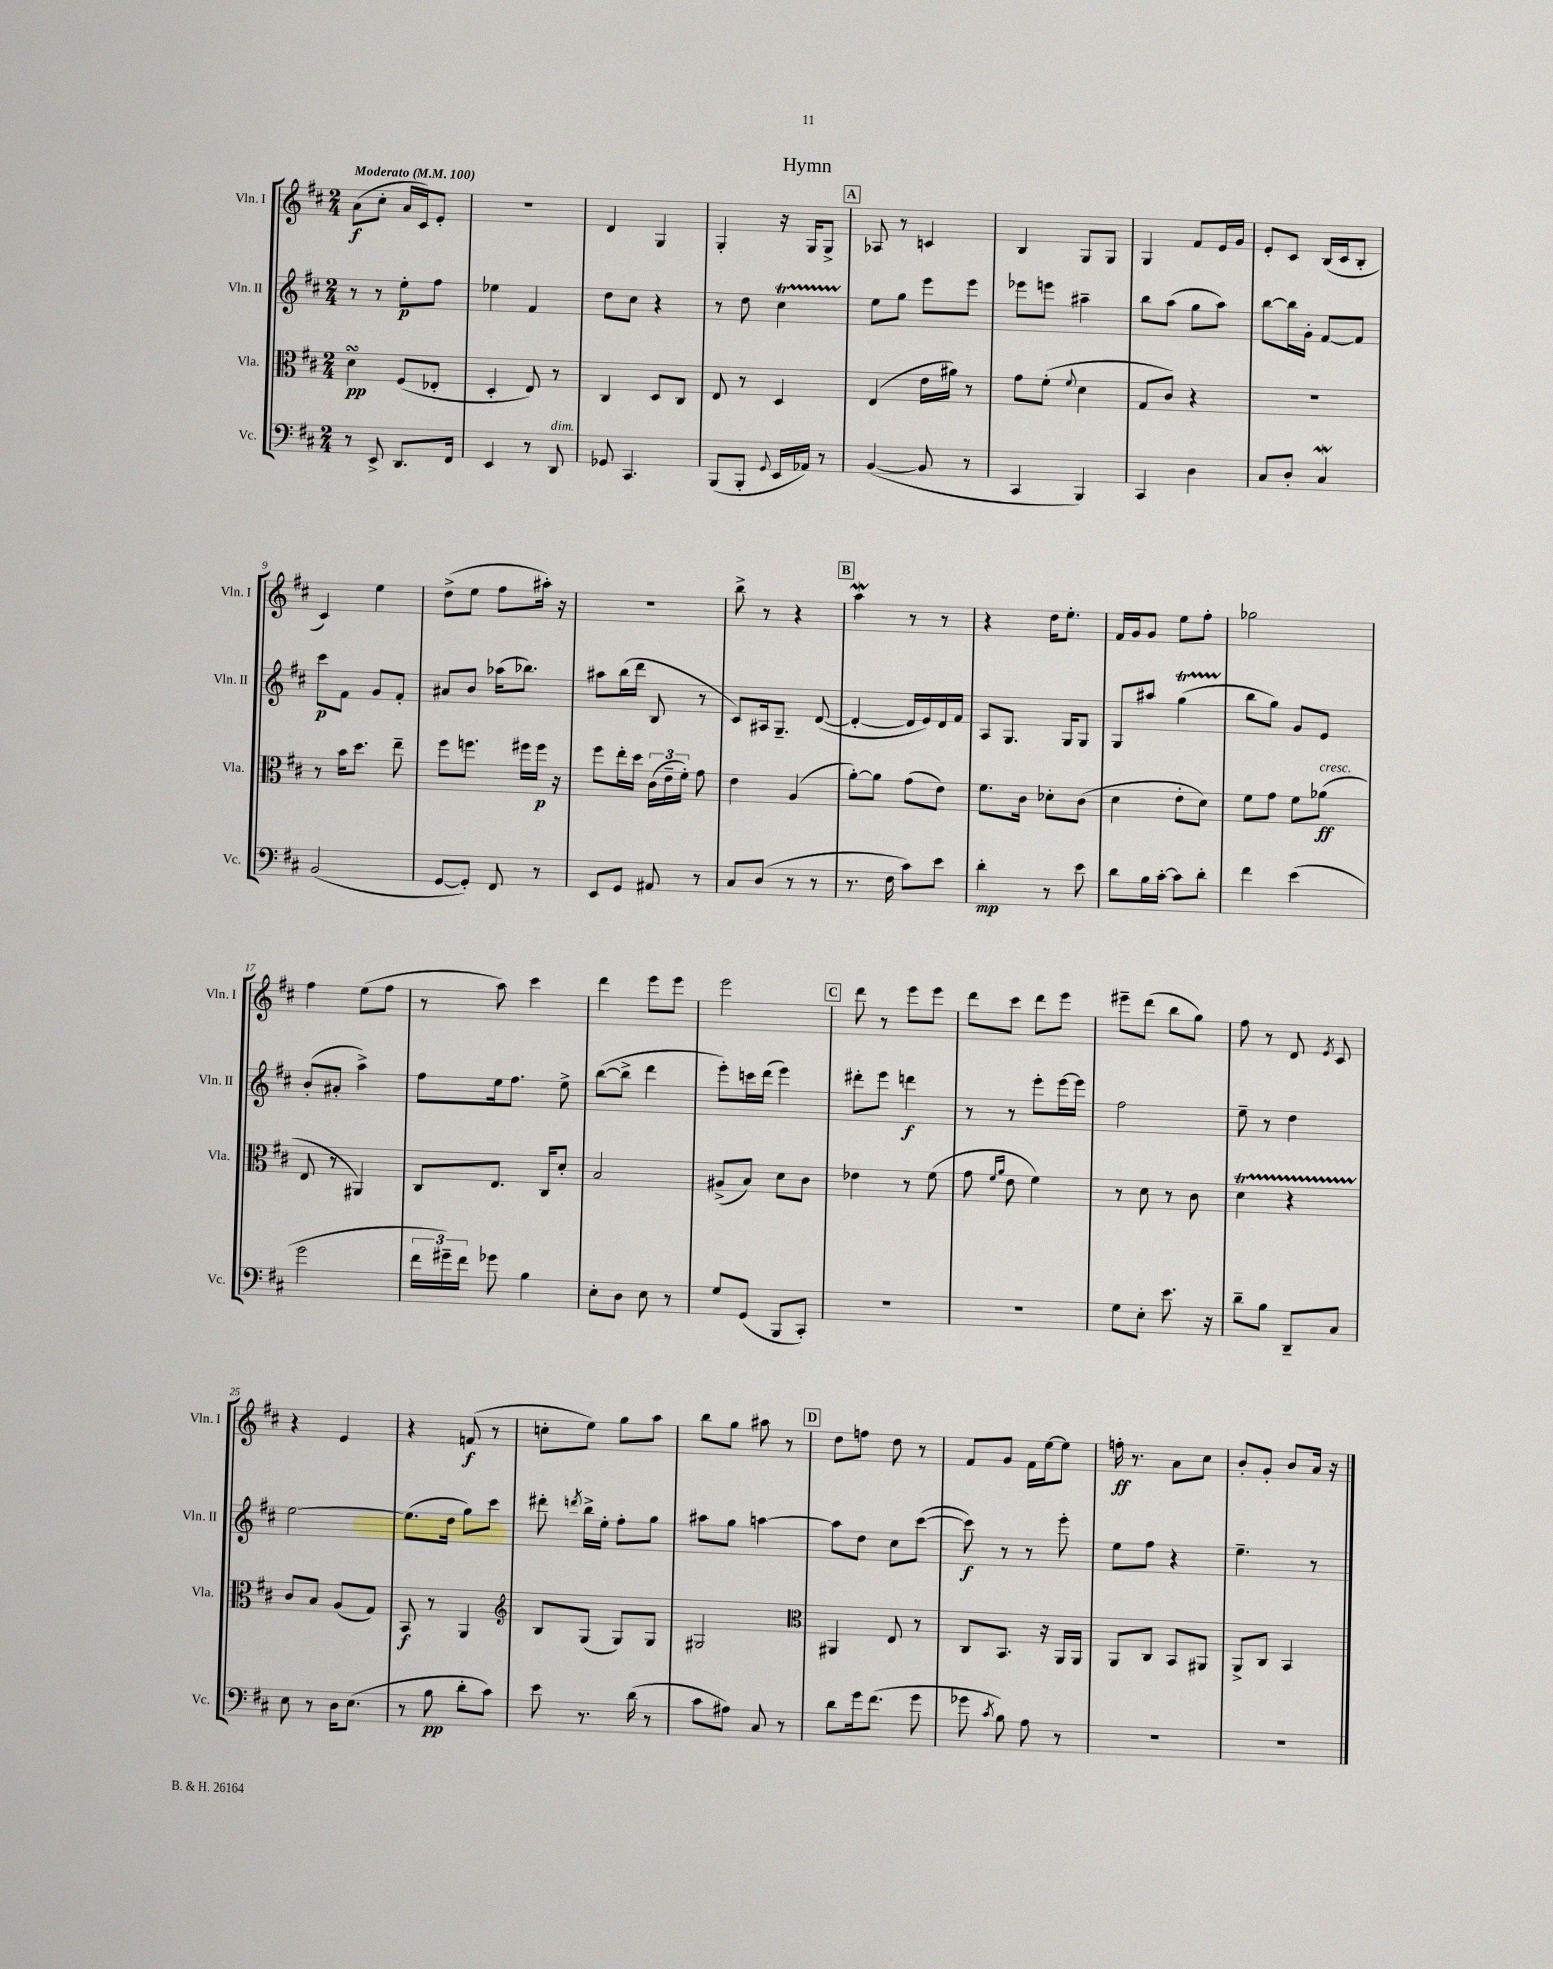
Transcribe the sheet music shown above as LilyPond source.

\header { title = "Hymn" }
<<
\new StaffGroup <<
\new Staff = "s0" \with { instrumentName = "Vln. I" shortInstrumentName = "Vln. I" } {
    \clef treble \key d \major \numericTimeSignature \time 2/4 \tempo "Moderato" 4 = 100
    \autoBeamOff a'8[\f( cis''8]-. a'16[ cis'16) e'8]-. |
    R2 |
    d'4 g4 |
    g4-. r16 g16[ g8]-> |
    \mark \markup { \box "A" } aes8 r8 c'4 |
    b4 g8[ g8] |
    g4 fis'8[ e'16 g'16] |
    e'8[-. cis'8] b16[( cis'16 b8]-. |
    cis'4) e''4 |
    d''8[->( e''8] fis''8[ ais''16]-.) r16 |
    r2 |
    b''8-> r8 r4 |
    \mark \markup { \box "B" } a''4\mordent r8 r8 |
    r4 d''16[ e''8.]-. |
    fis'16[ g'16 g'8] e''8[ fis''8]-. |
    ges''2 |
    fis''4 e''8[( fis''8] |
    r8 a''8) cis'''4 |
    d'''4 e'''8[ e'''8] |
    e'''2 |
    \mark \markup { \box "C" } d'''8 r8 e'''8[ e'''8] |
    d'''8[ cis'''8] d'''8[ e'''8] |
    eis'''8[-- d'''8]( b''8[ g''8]) |
    fis''8 r8 d'8 \acciaccatura { e'8 } cis'8 |
    r4 e'4 |
    r4 f'8\f( r8 |
    c''8[-. e''8]) g''8[ a''8] |
    b''8[ g''8] ais''8 r8 |
    \mark \markup { \box "D" } d''8[ f''8] d''8 r8 |
    fis'8[ g'8] fis'16[ e''16~ e''8] |
    f''16-.\ff r8. a'8[ cis''8] |
    b'8[-. g'8]-. b'8[ a'16] r16 \bar "|." |
}
\new Staff = "s1" \with { instrumentName = "Vln. II" shortInstrumentName = "Vln. II" } {
    \clef treble \key d \major \numericTimeSignature \time 2/4
    \autoBeamOff r8 r8 e''8[-.\p fis''8] |
    ees''4 fis'4 |
    d''8[ cis''8] r4 |
    r8 d''8 cis''4\startTrillSpan |
    \mark \markup { \box "A" } e''8[\stopTrillSpan g''8] e'''8[ e'''8] |
    ees'''8[ e'''8] ais''4-- |
    b''8[ a''8]( g''8[ a''8]) |
    b''8[~ b''16 g'16]-. fis'8[~ fis'8] |
    cis'''8[\p fis'8] g'8[ fis'8]-. |
    ais'8[ b'8] aes''16[( bes''8.]) |
    ais''8[ b''16( d'''16] b8 r8 |
    cis'8[) ais16 g8.]-- d'8~( |
    \mark \markup { \box "B" } d'4~-. d'16[ e'16) d'16 fis'16] |
    a8[ g8.] g16[ g8] |
    g8[ ais''8] g''4\startTrillSpan( |
    b''8[\stopTrillSpan g''8]) g'8[ e'8] |
    b'8[-.( ais'8]-. a''4->) |
    fis''8[ e''16 fis''8.] e''8-> |
    b''8[~( b''8]-> d'''4 |
    e'''8[-.) c'''16 d'''16]( e'''4) |
    \mark \markup { \box "C" } dis'''8[-. e'''8] d'''4\f |
    r8 r8 e'''8[-. e'''16~ e'''16] |
    fis''2 |
    e''8-- r8 d''4 |
    e''2~ |
    e''8.[( d''16] g''8[) cis'''8] |
    dis'''8-. \acciaccatura { d'''8 } b''16[-> e''16]-. fis''8[-. g''8] |
    ais''8[ g''8] a''4~ |
    \mark \markup { \box "D" } a''8[ d''8] cis''8[ cis'''8]~( |
    cis'''8\f) r8 r8 e'''8-. |
    e''8[ fis''8] r4 |
    e''4.-- r8 \bar "|." |
}
\new Staff = "s2" \with { instrumentName = "Vla." shortInstrumentName = "Vla." } {
    \clef alto \key d \major \numericTimeSignature \time 2/4
    \autoBeamOff d'4\turn\pp fis8[( ees8]-. |
    d4-. e8) r8 |
    cis4 d8[ cis8] |
    e8 r8 d4 |
    \mark \markup { \box "A" } e4( e'16[ ais'16]) r8 |
    g'8[ fis'8]-.( \appoggiatura { fis'8 } d'4 |
    g8[ cis'8]) r4 |
    R2 |
    r8 b'16[ d''8.] e''8-- |
    fis''8[ f''8.] fis''16[ fis''16]\p r16 |
    fis''8[ e''16-. d''16] \tuplet 3/2 { cis'16[( e'16-- fis'16]-.) } g'8 |
    e'4 a4( |
    \mark \markup { \box "B" } a'8[~-.) a'8] g'8[( e'8]) |
    fis'8.[ cis'16] des'8[-. cis'8]( |
    d'4 e'8[-. d'8]) |
    fis'8[ g'8] fis'8[ aes'8]\ff^\markup { \italic "cresc." }( |
    e8 r8 ais,4) |
    cis8[ e8.] cis16[ d'8]-. |
    b2 |
    ais8[->( b8]) d'8[ cis'8] |
    \mark \markup { \box "C" } ees'4 r8 fis'8( |
    g'8 \grace { fis'16[ a'16] } e'8 fis'4) |
    r8 d'8 r8 cis'8 |
    d'4\startTrillSpan r4 |
    cis'8[\stopTrillSpan b8] a8[( g8]) |
    b,8\f r8 a,4 |
    \clef treble b8[ g8]( g8[) g8] |
    gis2 |
    \mark \markup { \box "D" } \clef alto ais,4 e8 r8 |
    cis8[ b,8.] r16 a,16[ a,16] |
    a,8[ cis8] b,8[ ais,8] |
    a,8[-> cis8] b,4 \bar "|." |
}
\new Staff = "s3" \with { instrumentName = "Vc." shortInstrumentName = "Vc." } {
    \clef bass \key d \major \numericTimeSignature \time 2/4
    \autoBeamOff r8 e,8-> d,8.[ fis,16] |
    e,4 r8 d,8^\markup { \italic "dim." } |
    ges,8 cis,4. |
    b,,8[( b,,8]-. \appoggiatura { g,8 } e,16[ aes,16]) r8 |
    \mark \markup { \box "A" } b,4~( b,8 r8 |
    cis,4 b,,4) |
    cis,4 d4 |
    cis8[ d8]-. cis4\mordent |
    b,2( |
    g,8[~ g,8]-.) fis,8 r8 |
    e,8[ g,8] ais,8 r8 |
    cis8[ d8]( r8 r8 |
    \mark \markup { \box "B" } r8. fis16 cis'8[) e'8] |
    d'4-.\mp r8 e'8 |
    d'8[ b16 cis'16]~-. cis'8[ d'8]-. |
    fis'4 e'4( |
    g'2 |
    \tuplet 3/2 { fis'16[ gis'16--) fis'16] } ges'8 b4 |
    e8[-. d8] e8 r8 |
    g8[ g,8]( b,,8[ cis,8]-.) |
    \mark \markup { \box "C" } R2 |
    R2 |
    g8[ e8]-. e'8. r16 |
    d'8[-- b8] d,8[-- cis8] |
    e8 r8 d16[ e8.]( |
    r8 b8\pp d'8[-. cis'8]) |
    e'8 r8. d'16( r8 |
    cis'8[ ais8]) cis8 r8 |
    \mark \markup { \box "D" } d'8[ g'16 fis'8.]( g'8 |
    ges'8 \acciaccatura { cis'8 } b8) a8 r8 |
    R2 |
    R2 \bar "|." |
}
>>
>>
